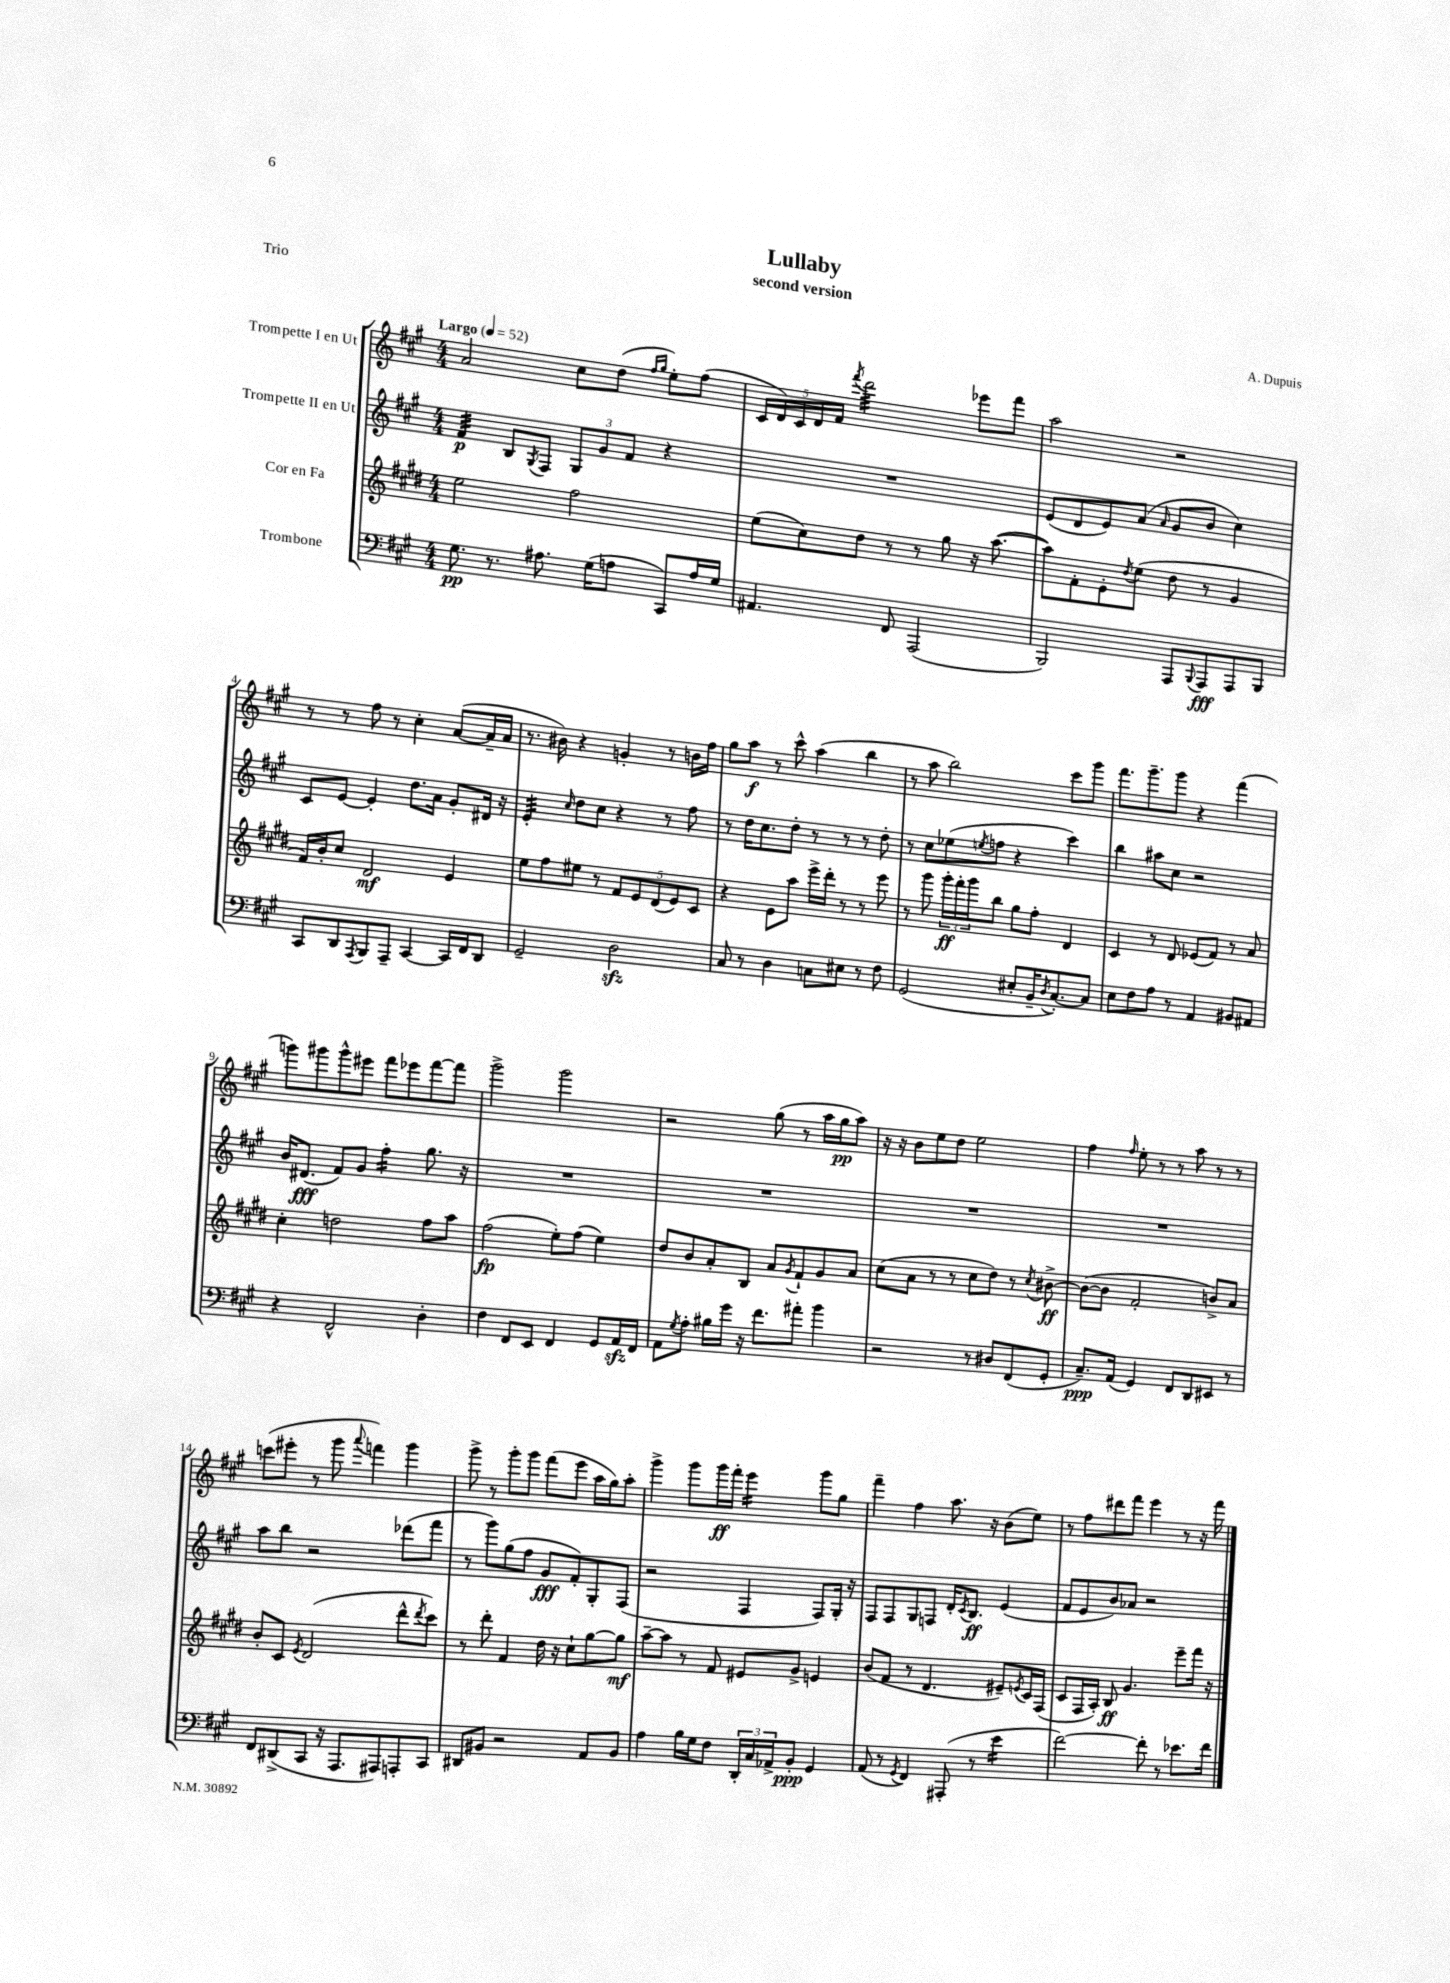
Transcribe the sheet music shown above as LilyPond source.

\header { title = "Lullaby" composer = "A. Dupuis" subtitle = "second version" piece = "Trio" }
<<
\new StaffGroup <<
\new Staff = "s0" \with { instrumentName = "Trompette I en Ut" } {
    \clef treble \key a \major \numericTimeSignature \time 4/4 \tempo "Largo" 4 = 52
    a'2 cis''8 d''8( \grace { fis''16 gis''16 } e''8-.) fis''8( |
    \tuplet 5/4 { cis'16 d'16) cis'16 d'16 fis'16 } \acciaccatura { fis'''8 } d'''2:32 ees'''8 fis'''8 |
    a''2 r2 |
    r8 r8 fis''8 r8 cis''4-. a'8~( a'16-- a'16 |
    r8. bis'16) r4 g'4-. r8 b'16 fis''16 |
    gis''8 a''8\f r8 cis'''8-^ a''4( b''4 |
    r8 a''8 b''2) cis'''8 gis'''8 |
    fis'''8. gis'''8.-- gis'''8 r4 fis'''4( |
    g'''8) gis'''8 gis'''8-^ eis'''8 fis'''8 ees'''8 fis'''8~ fis'''8 |
    gis'''2-> gis'''2 |
    r2 gis''8( r8 a''16 gis''16\pp a''8) |
    r16 r16 b'8 e''8 d''8 e''2 |
    fis''4 \grace { fis''16 } e''8-. r8 r8 a''8 r8 r8 |
    c'''8( eis'''8-. r8 gis'''8 \appoggiatura { a'''8 } f'''4) gis'''4 |
    gis'''8-> r8 gis'''8-. gis'''8 fis'''8( e'''8 a''16 gis''16) a''8-. |
    gis'''4-> gis'''8 gis'''16\ff fis'''16-. e'''4:16 gis'''8 gis''8 |
    fis'''4-- fis''4 a''8. r16 b'8( e''8) |
    r8 fis''8 dis'''8 fis'''8 e'''4 r8 r16 fis'''16 \bar "|." |
}
\new Staff = "s1" \with { instrumentName = "Trompette II en Ut" } {
    \clef treble \key a \major \numericTimeSignature \time 4/4
    fis'4:32\p b8 \acciaccatura { gis8 } fis8 \tuplet 3/2 { gis8 gis'8 fis'8 } r4 |
    R1 |
    e'8( d'8 e'8) a'8( \grace { a'16 } gis'8 b'8 cis''4) |
    cis'8 e'8~ e'4-. d''8. a'16 gis'8-. dis'16 r16 |
    e'4:32-. \grace { cis''16 } d''8 cis''8 r4 r8 fis''8 |
    r8 d''16 cis''8. d''8-. r8 r8 r8 d''8-. |
    r8 cis''8 ees''8( \acciaccatura { e''8 } f''8 r4 cis'''4) |
    b''4 ais''8 cis''8 r2 |
    b'16 dis'8.\fff( fis'8) gis'8 fis''4:16-. gis''8. r16 |
    R1 |
    R1 |
    R1 |
    R1 |
    a''8 b''8 r2 des'''8( fis'''8 |
    r8 gis'''8) gis''8( fis''8 gis'8\fff fis'8-.) gis8-. fis8( |
    r2 fis4 fis8) gis16-. r16 |
    fis8 fis8 gis8 f8 d'16-. \acciaccatura { cis'8 } b8.\ff e'4( |
    fis'8 e'8 b'8) aes'8 r2 \bar "|." |
}
\new Staff = "s2" \with { instrumentName = "Cor en Fa" } {
    \clef treble \key e \major \numericTimeSignature \time 4/4
    e''2 fis''2 |
    e''8( cis''8) dis''8 r8 r8 gis''8 r16 a''8.~( |
    a''8) fis'8-. e'8-. \acciaccatura { dis''8 } e''8( dis''8 r8 gis'4 |
    fis'16) b'16-. cis''8 dis'2\mf e'4 |
    e''8 fis''8 eis''8 r8 \tuplet 5/4 { fis'8 e'8 dis'8( e'8) cis'8 } |
    r4 e'8 a''8 e'''16-> dis'''16-. r8 r8 e'''8 |
    r8 gis'''8 \tuplet 3/2 { gis'''16-.\ff fis'''16-. gis'''16 } b''8 gis''8 fis''8-. dis'4 |
    cis'4 r8 dis'8 ees'8( fis'8) r8 a'8 |
    cis''4-. d''2 fis''8 a''8 |
    fis''2\fp( e''8-.) fis''8( e''4) |
    dis''8 b'8 a'8-. b8 a'8 \acciaccatura { gis'8 } fis'8-! gis'8 a'8 |
    cis''8( a'8 r8 r8 cis''8 dis''8) r8 \acciaccatura { cis''8 } bis'8~->\ff |
    bis'8~( bis'8 fis'2-. b'8->) a'8 |
    b'8-. cis'8 \acciaccatura { e'8 } dis'2( dis'''8-^ \acciaccatura { dis'''8 } cis'''8) |
    r8 dis'''8-. fis'4 dis''16 r16 cis''8-! gis''8~ gis''8\mf |
    a''8~-- a''8 r8 fis'8 eis'8 gis'8-> e'4 |
    b'8( fis'8 r8 dis'4. eis'8--) \acciaccatura { e'8 } cis'16 fis16( |
    cis'8 fis16 a16-.) b8\ff gis'4. e'''8-- fis'''16 r16 \bar "|." |
}
\new Staff = "s3" \with { instrumentName = "Trombone" } {
    \clef bass \key a \major \numericTimeSignature \time 4/4
    gis8.\pp r8. ais8. gis16( a8 cis,8) a16 gis16 |
    ais,4. fis,8 a,,2( |
    b,,2) a,,8 \appoggiatura { b,,8 } a,,8\fff a,,8 b,,8 |
    cis,8 d,8 \acciaccatura { a,,8 } b,,8 a,,8-- cis,4~ cis,16 fis,16 d,8 |
    gis,2-- d2\sfz |
    cis8 r8 d4 c8 eis8 r8 fis8 |
    gis,2( eis8-. b,16-- \acciaccatura { d8 } cis8.~-.) cis8 |
    e8 fis8 a8 r8 a,4 bis,8 ais,8 |
    r4 fis,2-^ d4-. |
    fis4 fis,8 e,8 fis,4 gis,8 a,16\sfz fis,16 |
    a,8 \acciaccatura { gis8 } a8-. bis16 gis'16 r16 fis'8. ais'8-. b'4 |
    r2 r8 dis8 fis,8( gis,8-. |
    cis8.--\ppp) a,16( gis,4) fis,8 d,8 eis,8 r8 |
    fis,8 dis,8->( cis,8 r16 a,,8. ais,,8) a,,8-. cis,8 |
    dis,8 bis,8 r2 a,8 bis,8 |
    a4 b16 gis16 fis8 \tuplet 3/2 { d,16-. cis16 aes,16-> } b,8-.\ppp gis,4 |
    a,8( r8 \acciaccatura { gis,8 } fis,4) ais,,8-.( r8 e'4:16 |
    fis'2~) fis'8-. r8 ees'8. fis'16 \bar "|." |
}
>>
>>
